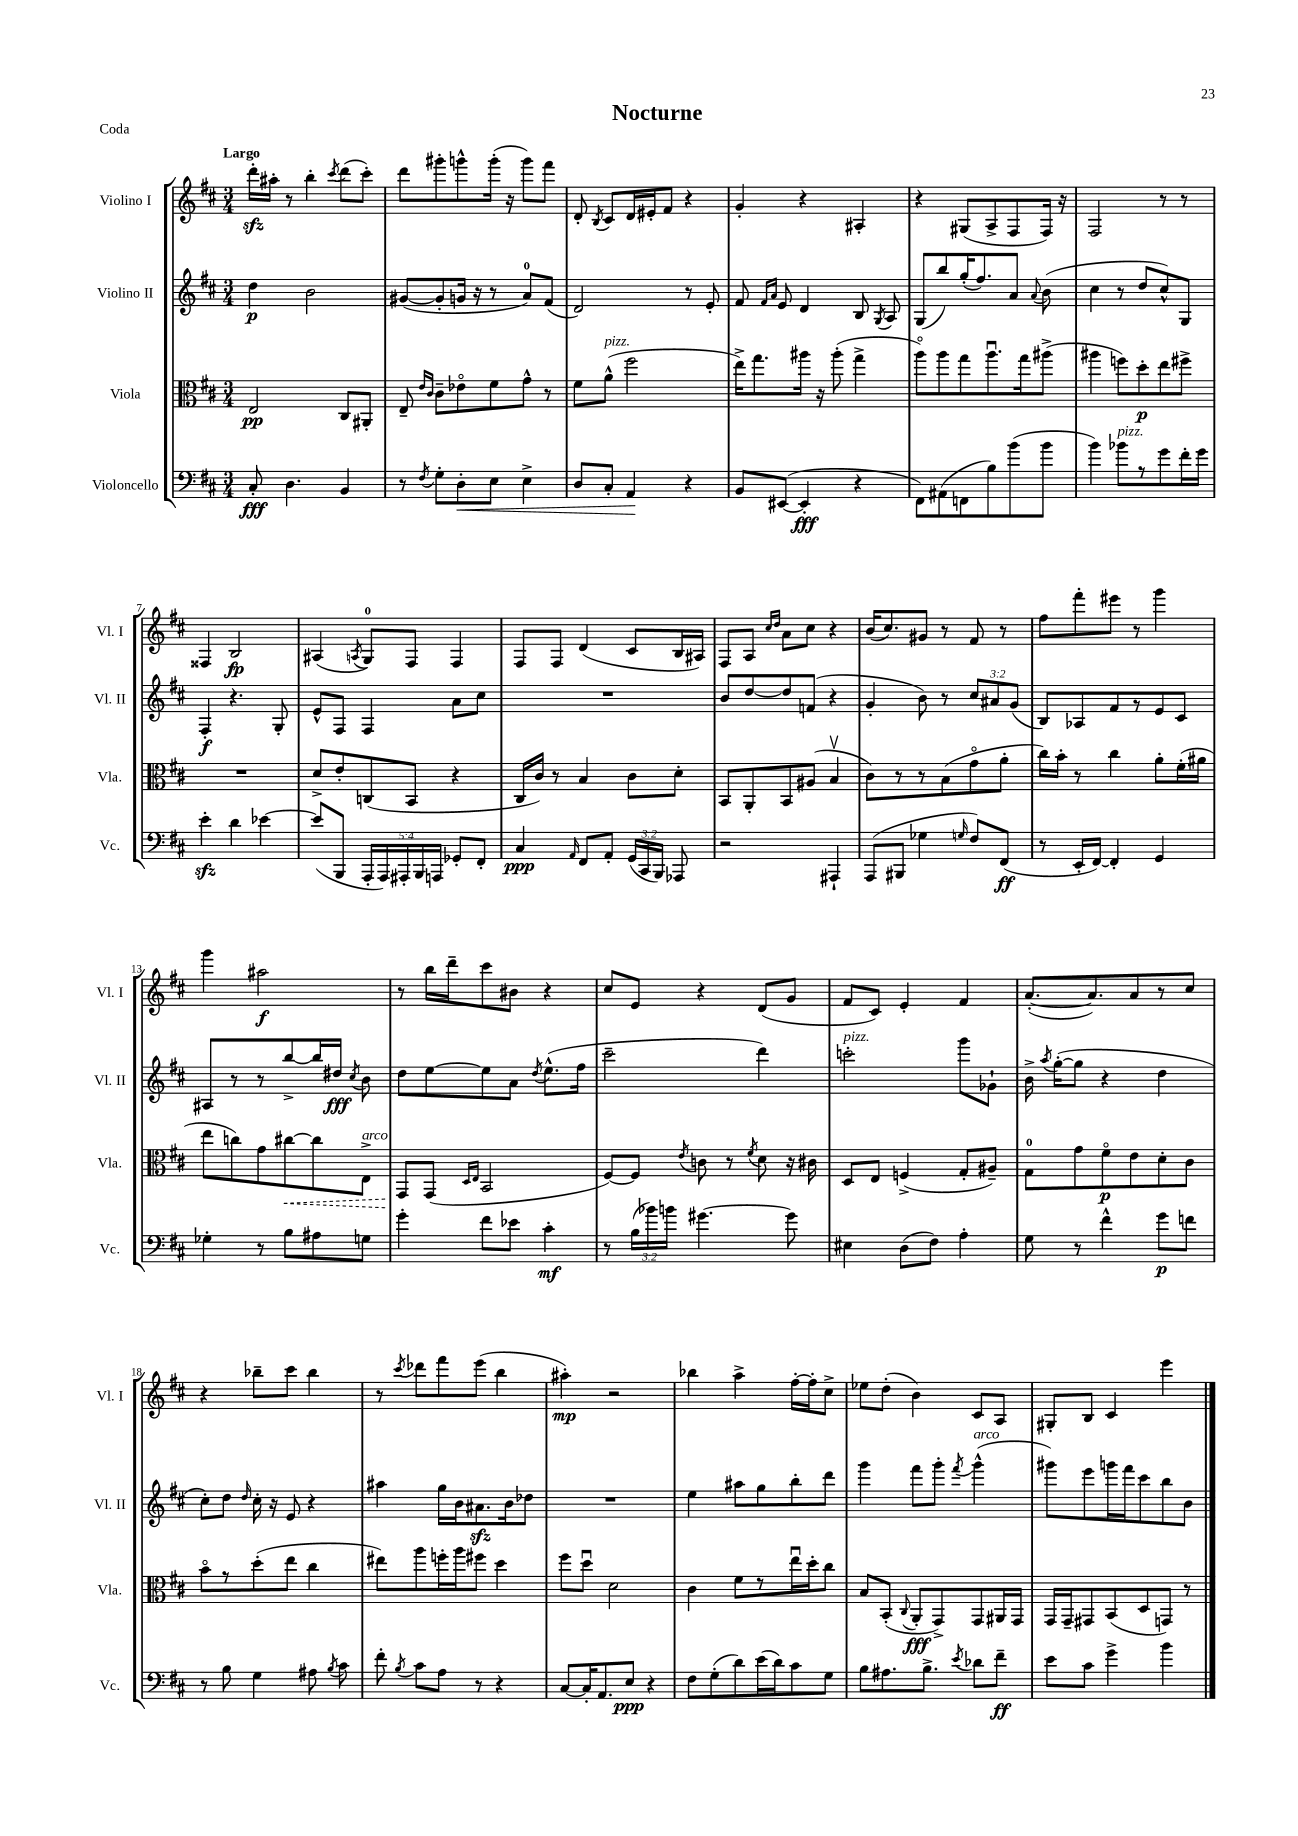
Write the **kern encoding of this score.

**kern	**kern	**kern	**kern
*staff4	*staff3	*staff2	*staff1
*clefF4	*clefC3	*clefG2	*clefG2
*k[f#c#]	*k[f#c#]	*k[f#c#]	*k[f#c#]
*M3/4	*M3/4	*M3/4	*M3/4
8C#'	2E	4dd	16ddd'
.	.	.	16aa#'
4.D	.	.	8r
.	.	2b	4bb'
.	.	.	8qccc#
4BB	8C#	.	(8ddd
.	8AA#'	.	8ccc#')
=	=	=	=
8r	8E~	([8g#	8ddd
.	16qqe	.	.
8qF#	16qqc#	.	.
8G'	8c#~	8g#']	8ggg#'
8D'	8e-o	16g	8ggg^^
.	.	16r	.
8E	8f#	8r	(16ggg'
.	.	.	16r
4E^	8g^^	8a)	8ggg)
.	8r	(8f#	8fff#
=	=	=	=
8D	8f#	2d)	8d'
.	.	.	8qB
8C#'	(8a^^	.	8c#
4AA	2ff#	.	16d
.	.	.	16e#'
.	.	.	8f#
4r	.	8r	4r
.	.	8e'	.
=	=	=	=
8BB	16ee^)	8f#	4g'
.	8.gg	.	.
.	.	16qqf#	.
.	.	16qqa	.
([8EE#	.	8e	.
4EE#']	16aa#	4d	4r
.	16r	.	.
.	(8aa#'	.	.
4r	4gg^	8B	4A#'
.	.	8qG	.
.	.	8A	.
=	=	=	=
8FF#)	8aao)	(8G	4r
(8AA#	8aa	8bb)	.
8FF	8gg	(16gg'	(8G#
.	.	8.ff#)	.
8B)	8.aau	.	8A^
(8b	.	8a	8F#
.	16gg	.	.
.	.	8qqa	.
8b	(8aa#^	(8b	16F#)
.	.	.	16r
=	=	=	=
4b)	4aa#	4cc#	2F#
8b-	8ff)	8r	.
8r	8dd'	8dd	.
8g	8ee	8cc#^^)	8r
16f#'	8ff#^	8G	8r
16g	.	.	.
=	=	=	=
4e'	2.r	4F#'	4F##
4d	.	4.r	2B
[4e-	.	.	.
.	.	8G'	.
=	=	=	=
(8e-]	8d^	8e^^	(4A#
8BBB	8e'	8F#	.
.	.	.	8qA
20AAA'	(8C	4F#	8G)
20AAA)	.	.	.
20AAA#'	.	.	.
.	8BB	.	8F#
20BBB	.	.	.
20AAA	.	.	.
8GG-'	4r	8a	4F#
8FF#'	.	8cc#	.
=	=	=	=
4C#	16C#	2.r	8F#
.	16c#)	.	.
.	8r	.	8F#
16qqAA	.	.	.
8FF#	4B	.	(4d
8AA'	.	.	.
(24GG	8c#	.	8c#
24CC#	.	.	.
24BBB)	.	.	.
8AAA-	8d'	.	16B
.	.	.	16A#)
=	=	=	=
2r	8BB	8b	8F#
.	8AA'	[8dd	8A
.	.	.	16qqcc#
.	.	.	16qqdd
.	8BB	8dd]	8a
.	(8A#	(8f	8cc#
4AAA#`	4Bv	4r	4r
=	=	=	=
(8AAA	8c#)	4g'	(16b
.	.	.	8.cc#)
8BBB#	8r	.	.
4G-	8r	8b)	8g#
.	(8B	8r	8r
16qqG	.	.	.
8F#)	8go	12cc#	8f#
.	.	12a#	.
(8FF#	8a'	.	8r
.	.	(12g	.
=	=	=	=
8r	16cc#)	8B)	8ff#
.	16b'	.	.
16EE'	8r	8A-	8fff#'
[16FF#)	.	.	.
4FF#']	4cc#	8f#	8eee#
.	.	8r	8r
4GG	8a'	8e	4ggg
.	(16f#'	8c#	.
.	16a#	.	.
=	=	=	=
4G-'	8ee	8A#	4ggg
.	8cc)	8r	.
8r	8g	8r	2aa#
8B	[8cc#	[8bb^	.
8A#	8cc#]	16bb]	.
.	.	16dd#	.
.	.	8qcc#	.
8G	8E^	8b	.
=	=	=	=
4g'	8GG	8dd	8r
.	(8GG	[8ee	16bb
.	.	.	16ddd~
.	16qqD	.	.
.	16qqE	.	.
8f#	2BB	8ee]	8ccc#
8e-	.	8a	8b#
.	.	8qdd	.
4c#'	.	(8.ee^^	4r
.	.	16ff#	.
=	=	=	=
8r	[8F#)	2ccc#~	8cc#
(24B	8F#]	.	8e
24b-)	.	.	.
24b	.	.	.
.	8qe	.	.
[4.g#	8c	.	4r
.	8r	.	.
.	8qf#	.	.
.	8d	4ddd)	(8d
8g#]	16r	.	8g
.	16c#	.	.
=	=	=	=
4E#	8D	2ccc'	8f#
.	8E	.	8c#)
(8D	(4F^	.	4e'
8F#)	.	.	.
4A'	8G'	8ggg	4f#
.	8A#~)	8g-`	.
=	=	=	=
8G	8G	16b^	([8.a'
.	.	8qaa	.
.	.	([16gg'	.
8r	8g	8gg]	.
.	.	.	8.a])
4f#^^	8f#o	4r	.
.	8e	.	8a
8g	8d'	4dd	8r
8f	8c#	.	8cc#
=	=	=	=
8r	8bo	8cc#')	4r
8B	8r	8dd	.
.	.	16qqdd	.
4G	(8dd'	16cc#'	8bb-~
.	.	16r	.
.	8ee	8e	8ccc#
8A#	4cc#	4r	4bb-
8qB	.	.	.
8c#	.	.	.
=	=	=	=
8f#'	8ee#)	4aa#	8r
8qB	.	.	8qccc#
8c#	8aa	.	8ddd-
8A	16ff'	16gg	8fff#
.	16aa	16b	.
8r	8ff#	8.a#	(8eee
4r	4dd	.	4bb
.	.	16b	.
.	.	8dd-	.
=	=	=	=
[8C#	8ff#	2.r	4aa#')
16C#']	8ddu	.	.
8.AA	.	.	.
.	2d	.	2r
8E	.	.	.
4r	.	.	.
=	=	=	=
8F#	4c#	4ee	4bb-
(8G'	.	.	.
8d)	8f#	8aa#	4aa^
(16e	8r	8gg	.
16d)	.	.	.
8c#	16eeu	8bb'	[16ff#'
.	16dd'	.	16ff#']
8G	8cc#	8ddd	8cc#^
=	=	=	=
8B	8B	4ggg	8ee-
8.A#	(8BB'	.	(8dd'
.	8qqC#	.	.
.	8AA'	8fff#	4b)
8.B^	.	.	.
.	8GG^)	8ggg'	.
8qe	.	8qfff#	.
8d-	8GG	(4ggg^^	8c#
8f#~	16AA#	.	8A
.	16GG	.	.
=	=	=	=
8e	16GG	8ggg#)	8G#'
.	16GG~	.	.
8c#	8GG#	8eee	8B
4g^	(8BB	16ggg	4c#
.	.	16fff#	.
.	8D	8ccc#	.
4b	8GG)	8bb	4eee
.	8r	8b	.
==	==	==	==
*-	*-	*-	*-
